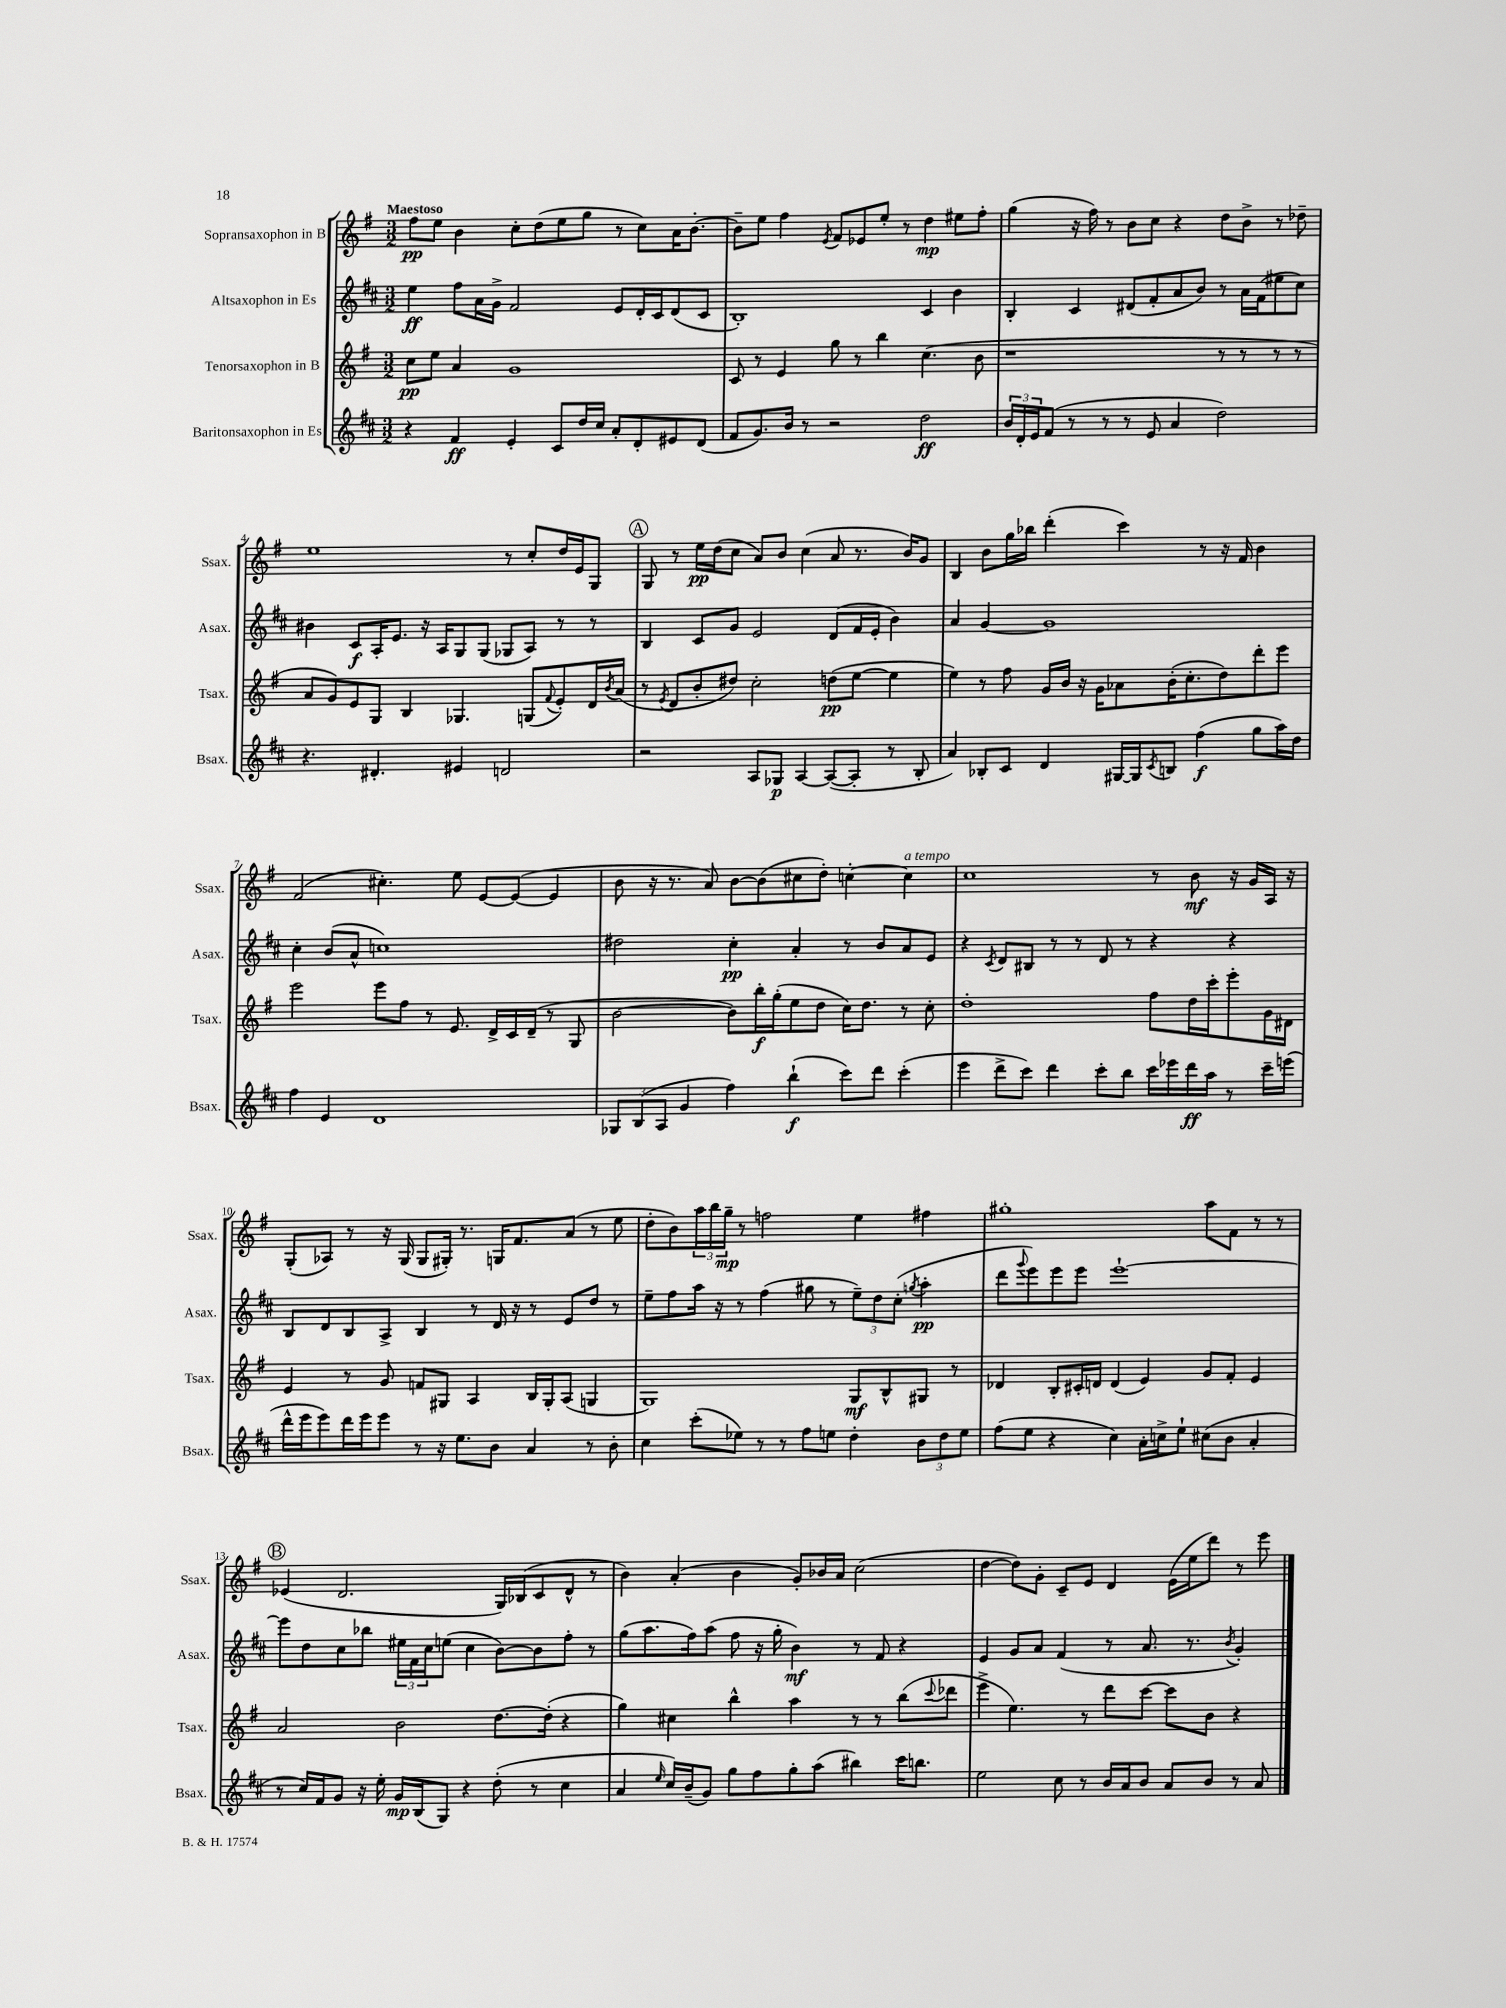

**kern	**dynam	**kern	**dynam	**kern	**dynam	**kern	**dynam
*part4	*part4	*part3	*part3	*part2	*part2	*part1	*part1
*staff4	*staff4	*staff3	*staff3	*staff2	*staff2	*staff1	*staff1
*I"Baritonsaxophon in Es	*	*I"Tenorsaxophon in B	*	*I"Altsaxophon in Es	*	*I"Sopransaxophon in B	*
*I'Bsax.	*	*I'Tsax.	*	*I'Asax.	*	*I'Ssax.	*
*clefG2	*	*clefG2	*	*clefG2	*	*clefG2	*
*k[f#c#]	*	*k[f#]	*	*k[f#c#]	*	*k[f#]	*
*M3/2	*	*M3/2	*	*M3/2	*	*M3/2	*
=1	=1	=1	=1	=1	=1	=1	=1
!	!	!	!	!	!	!LO:TX:a:B:t=Maestoso	!
4r	.	8cc\L	pp	4ee\	ff	8ff#\L	pp
.	.	8ee\J	.	.	.	8ee\J	.
4f#/	ff	4a/	.	8ff#\L	.	4b\	.
.	.	.	.	16a\L	.	.	.
.	.	.	.	16g^\JJ	.	.	.
4e'/	.	1g	.	2f#/	.	8cc'\L	.
.	.	.	.	.	.	(8dd\	.
8c#/L	.	.	.	.	.	8ee\	.
16dd/L	.	.	.	.	.	8gg\J	.
16cc#/JJ	.	.	.	.	.	.	.
8a'/L	.	.	.	8e/L	.	8r	.
8d'/	.	.	.	16d'/L	.	8cc\L)	.
.	.	.	.	16c#/J	.	.	.
8e#X/	.	.	.	(8d/	.	16a\K	.
.	.	.	.	.	.	[8.b'\J	.
(8d/J	.	.	.	8c#/J	.	.	.
=2	=2	=2	=2	=2	=2	=2	=2
8f#/L	.	8c/	.	1B')	.	8b~\L]	.
8.g/)	.	8r	.	.	.	8ee\J	.
.	.	4e/	.	.	.	4ff#\	.
16b/Jk	.	.	.	.	.	.	.
8r	.	.	.	.	.	.	.
.	.	.	.	.	.	8qe/	.
2r	.	8gg\	.	.	.	8f#/L	.
.	.	8r	.	.	.	8e-X/	.
.	.	4bb\	.	.	.	8ee'/J	.
.	.	.	.	.	.	8r	.
2dd\	ff	(4.cc\	.	4c#/	.	4dd\	mp
.	.	.	.	4b\	.	8ee#X\L	.
.	.	8b\	.	.	.	8ff#'\J	.
=3	=3	=3	=3	=3	=3	=3	=3
24b/LL	.	1r	.	4B'/	.	(4gg\	.
24d'/	.	.	.	.	.	.	.
24e/J	.	.	.	.	.	.	.
(8f#/J	.	.	.	.	.	.	.
8r	.	.	.	4c#/	.	16r	.
.	.	.	.	.	.	16ff#\)	.
8r	.	.	.	.	.	8r	.
8r	.	.	.	(8d#X/L	.	8b\L	.
8e/	.	.	.	8f#'/	.	8cc\J	.
4a/	.	.	.	8a/	.	4r	.
.	.	.	.	8b/J)	.	.	.
2dd\)	.	8r	.	8r	.	8dd\L	.
.	.	8r	.	16a\LL	.	8b^\J	.
.	.	.	.	(16f#\J	.	.	.
.	.	8r	.	8ee#X\	.	8r	.
.	.	8r	.	8cc#\J)	.	8dd-X~\	.
!!LO:LB:g=z
=4	=4	=4	=4	=4	=4	=4	=4
4.r	.	8a/L	.	4b#X\	.	1ee	.
.	.	8g/)	.	.	.	.	.
.	.	8e/	.	8c#/L	f	.	.
4.d#X'/	.	8G/J	.	16A'/K	.	.	.
.	.	.	.	8.e/J	.	.	.
.	.	4B/	.	.	.	.	.
.	.	.	.	16r	.	.	.
.	.	.	.	16A/KL	.	.	.
4e#X/	.	4.G-X/	.	8G/	.	.	.
.	.	.	.	(8G/J	.	.	.
2dn/	.	.	.	8G-X/L	.	8r	.
.	.	(8Gn/L	.	8A/J)	.	8cc'/L	.
.	.	8qqf#/	.	.	.	.	.
.	.	8e'/)	.	8r	.	16dd/L	.
.	.	.	.	.	.	16e/J	.
.	.	16d/L	.	8r	.	8G/J	.
.	.	8qb/	.	.	.	.	.
.	.	(16a/JJ	.	.	.	.	.
!!LO:REH:place=s1:t=A
=5	=5	=5	=5	=5	=5	=5	=5
2r	.	8r	.	4B/	.	8G/	.
.	.	8qe/	.	.	.	.	.
.	.	8d/L	.	.	.	8r	.
.	.	8b'/	.	8c#/L	.	16ee\LL	pp
.	.	.	.	.	.	(16dd\J	.
.	.	8dd#X/J)	.	8g/J	.	8cc\J	.
8A/L	.	2cc'\	.	2e/	.	8a/L)	.
8G-X/J	p	.	.	.	.	8b/J	.
[4A/	.	.	.	.	.	(4cc\	.
(8A/L_	.	(8ddn\L	pp	(8d/L	.	8a/	.
8A'/J]	.	[8ee\J	.	16f#/L	.	8.r	.
.	.	.	.	16e'/JJ	.	.	.
8r	.	4ee\]	.	4b\)	.	.	.
.	.	.	.	.	.	16b/KL)	.
8B'/	.	.	.	.	.	8g/J	.
=6	=6	=6	=6	=6	=6	=6	=6
4a/)	.	4ee\)	.	4a/	.	4B/	.
8B-X'/L	.	8r	.	[4g/	.	8b\L	.
8c#/J	.	8ff#\	.	.	.	16gg\L	.
.	.	.	.	.	.	16bb-X\JJ	.
4d/	.	16g/LL	.	1g]	.	(4ddd'\	.
.	.	16b/JJ	.	.	.	.	.
.	.	16r	.	.	.	.	.
.	.	16g\KL	.	.	.	.	.
[16G#X/LL	.	8a-X\	.	.	.	4ccc\)	.
16G#/J]	.	.	.	.	.	.	.
8qc#/	.	.	.	.	.	.	.
8Bn/J	.	(16b'\K	.	.	.	.	.
.	.	8.cc'\	.	.	.	.	.
(4ff#\	f	.	.	.	.	8r	.
.	.	8dd\)	.	.	.	16r	.
.	.	.	.	.	.	16f#/	.
8gg\L	.	8ddd'\	.	.	.	4b\	.
16aa\L)	.	8eee\J	.	.	.	.	.
16dd\JJ	.	.	.	.	.	.	.
!!LO:LB:g=z
=7	=7	=7	=7	=7	=7	=7	=7
4ff#\	.	2eee\	.	4cc#'\	.	(2f#/	.
4e/	.	.	.	(8b/L	.	.	.
.	.	.	.	8a^^/J	.	.	.
1d	.	8eee\L	.	1ccn)	.	4.cc#X'\)	.
.	.	8ff#\J	.	.	.	.	.
.	.	8r	.	.	.	.	.
.	.	8.e/	.	.	.	8ee\	.
.	.	.	.	.	.	[8e/L	.
.	.	16d^/LL	.	.	.	.	.
.	.	16c/	.	.	.	(8e/J_	.
.	.	(16d~/JJ	.	.	.	.	.
.	.	8r	.	.	.	4e/]	.
.	.	8G/	.	.	.	.	.
=8	=8	=8	=8	=8	=8	=8	=8
12G-X/L	.	[2b\	.	2dd#X\	.	8b\	.
(12B/	.	.	.	.	.	.	.
.	.	.	.	.	.	16r	.
12A/J	.	.	.	.	.	.	.
.	.	.	.	.	.	8.r	.
4g/	.	.	.	.	.	.	.
.	.	.	.	.	.	8a/)	.
4ff#\)	.	8b\L])	.	4cc#'\	pp	[8b\L	.
.	.	16bb'\L	f	.	.	(8b\]	.
.	.	(16gg'\J	.	.	.	.	.
(4bb`\	f	8ee\	.	4a'/	.	8cc#X\	.
.	.	8dd\J	.	.	.	8dd'\J)	.
8ccc#\L)	.	16cc\KL)	.	8r	.	[4ccn'\	.
.	.	8.dd\J	.	.	.	.	.
8ddd\J	.	.	.	8b/L	.	.	.
!	!	!	!	!	!	!LO:TX:a:i:t=a tempo	!
(4ccc#'\	.	8r	.	8a/	.	4cc\]	.
.	.	8cc'\	.	8e/J	.	.	.
=9	=9	=9	=9	=9	=9	=9	=9
4eee\	.	1dd'	.	4r	.	1cc	.
.	.	.	.	8qc#/	.	.	.
8ddd^\L	.	.	.	8d/L	.	.	.
8ccc#\J)	.	.	.	8B#X/J	.	.	.
4ddd\	.	.	.	8r	.	.	.
.	.	.	.	8r	.	.	.
8ccc#'\L	.	.	.	8d/	.	.	.
8bb\J	.	.	.	8r	.	.	.
16ccc#\LL	.	8ff#\L	.	4r	.	8r	.
16eee-X\	.	.	.	.	.	.	.
16ddd\	ff	16dd\L	.	.	.	8b\	mf
16aa\JJ	.	16ccc'\J	.	.	.	.	.
8r	.	8eee'\	.	4r	.	16r	.
.	.	.	.	.	.	16g/LL	.
16ccc#~\LL	.	16g\L	.	.	.	16A/JJ	.
(16eeen\JJ	.	16d#X\JJ	.	.	.	16r	.
!!LO:LB:g=z
=10	=10	=10	=10	=10	=10	=10	=10
16ddd^^\LL	.	4e/	.	8B/L	.	(8G'/L	.
16eee\J	.	.	.	.	.	.	.
8eee\)	.	.	.	8d/	.	8A-X/J)	.
16ddd\L	.	8r	.	8B/	.	8r	.
16eee\J	.	.	.	.	.	.	.
8eee\J	.	8g/	.	8A^/J	.	16r	.
.	.	.	.	.	.	(16G/	.
8r	.	8fn/L	.	4B/	.	8G/L	.
16r	.	8G#X/J	.	.	.	16G#X'/Jk)	.
8.ee\L	.	.	.	.	.	8.r	.
.	.	4A/	.	8r	.	.	.
8b\J	.	.	.	16d/	.	16Gn/KL	.
.	.	.	.	16r	.	8.f#/	.
4a/	.	16B/LL	.	8r	.	.	.
.	.	16G#'/J	.	.	.	.	.
.	.	(8A/J	.	8e/L	.	(8a/J	.
8r	.	4Gn/	.	8dd/J	.	8r	.
8b'\	.	.	.	8r	.	8ee\	.
=11	=11	=11	=11	=11	=11	=11	=11
4cc#\	.	1G)	.	8ee~\L	.	8dd'\L	.
.	.	.	.	8ff#\	.	8b\)	.
(8ccc#'\L	.	.	.	16aa\Jk	.	24aa\L	.
.	.	.	.	.	.	24bb\	.
.	.	.	.	16r	.	.	.
.	.	.	.	.	.	24gg~\JJ	mp
8ee-X\J)	.	.	.	8r	.	8r	.
8r	.	.	.	(4ff#\	.	2ffn\	.
8r	.	.	.	.	.	.	.
8ff#\L	.	.	.	8gg#X\	.	.	.
8een\J	.	.	.	8r	.	.	.
4dd'\	.	8G/L	mf	12ee~\L)	.	4ee\	.
.	.	.	.	12dd\	.	.	.
.	.	8B^^/	.	.	.	.	.
.	.	.	.	(12cc#'\J	.	.	.
.	.	.	.	8qggn/	.	.	.
12b\L	.	8G#X/J	.	4aa'\	pp	4ff#X\	.
12dd\	.	.	.	.	.	.	.
.	.	8r	.	.	.	.	.
12ee\J	.	.	.	.	.	.	.
=12	=12	=12	=12	=12	=12	=12	=12
(8ff#\L	.	4d-X/	.	8ddd\L	.	1gg#X'	.
.	.	.	.	8qqggg/	.	.	.
8ee\J	.	.	.	8eee\)	.	.	.
4r	.	8B'/L	.	8eee\	.	.	.
.	.	16c#X'/L	.	8eee\J	.	.	.
.	.	16dn/JJ	.	.	.	.	.
4cc#\)	.	(4d/	.	[1eee`	.	.	.
16a'\LL	.	4e/)	.	.	.	.	.
16ccn^\J	.	.	.	.	.	.	.
8ee`\J	.	.	.	.	.	.	.
(8cc#X\L	.	8g/L	.	.	.	8aa\L	.
8b\J	.	8f#'/J	.	.	.	8f#\J	.
4a'/	.	4e/	.	.	.	8r	.
.	.	.	.	.	.	8r	.
!!LO:LB:g=z
!!LO:REH:place=s1:t=B
=13	=13	=13	=13	=13	=13	=13	=13
8r	.	2a/	.	8eee\L]	.	(4e-X/	.
16cc#/LL)	.	.	.	8dd\	.	.	.
16f#/J	.	.	.	.	.	.	.
8g/J	.	.	.	8cc#\	.	2.d/	.
16r	.	.	.	8bb-X\J	.	.	.
16ee'\	.	.	.	.	.	.	.
16g/LL	mp	2b\	.	24ee#X\LL	.	.	.
.	.	.	.	24f#\	.	.	.
(16B/J	.	.	.	.	.	.	.
.	.	.	.	24cc#\J	.	.	.
8G/J)	.	.	.	(8een\J	.	.	.
4r	.	.	.	4cc#\	.	.	.
(8dd'\	.	[8.dd\L	.	[8b\L)	.	16G/LL)	.
.	.	.	.	.	.	(16B-X/J	.
8r	.	.	.	8b\]	.	8c/	.
.	.	(16dd'\Jk]	.	.	.	.	.
4cc#\	.	4r	.	8ff#'\J	.	8d^^/J	.
.	.	.	.	8r	.	8r	.
=14	=14	=14	=14	=14	=14	=14	=14
4a/	.	4gg\)	.	(8gg\L	.	4b\)	.
.	.	.	.	8.aa\	.	.	.
16qqee/	.	.	.	.	.	.	.
16cc#/LL)	.	4cc#X\	.	.	.	(4a'/	.
(16b~/J	.	.	.	16ff#\k)	.	.	.
8g/J)	.	.	.	(8aa\J	.	.	.
8gg\L	.	4bb^^\	.	8ff#\	.	4b\	.
8ff#\	.	.	.	16r	.	.	.
.	.	.	.	16gg'\	.	.	.
8gg'\	.	4aa\	.	4b\)	mf	8g'/L)	.
(8aa\J	.	.	.	.	.	16b-X/L	.
.	.	.	.	.	.	16a/JJ	.
4bb#X\)	.	8r	.	8r	.	(2cc\	.
.	.	8r	.	8f#/	.	.	.
16ccc#\KL	.	(8bb\L	.	4r	.	.	.
8.bbn\J	.	.	.	.	.	.	.
.	.	8qqccc/	.	.	.	.	.
.	.	8ddd-X\J	.	.	.	.	.
=15	=15	=15	=15	=15	=15	=15	=15
2ee\	.	4eee^\	.	4e/	.	[4dd\	.
.	.	4.ee\)	.	8g/L	.	8dd\L])	.
.	.	.	.	8a/J	.	8g'\J	.
8cc#\	.	.	.	(4f#/	.	8c~/L	.
8r	.	8r	.	.	.	8e/J	.
16b/LL	.	8ddd\L	.	8r	.	4d/	.
16a/J	.	.	.	.	.	.	.
8b/J	.	[8ccc\J	.	8.a/	.	.	.
8a/L	.	8ccc\L]	.	.	.	(16e\LL	.
.	.	.	.	8.r	.	16ee\J	.
8b/J	.	8b\J	.	.	.	8ddd\J)	.
.	.	.	.	8qb/	.	.	.
8r	.	4r	.	4g'/)	.	8r	.
8a/	.	.	.	.	.	8eee\	.
==	==	==	==	==	==	==	==
*-	*-	*-	*-	*-	*-	*-	*-
